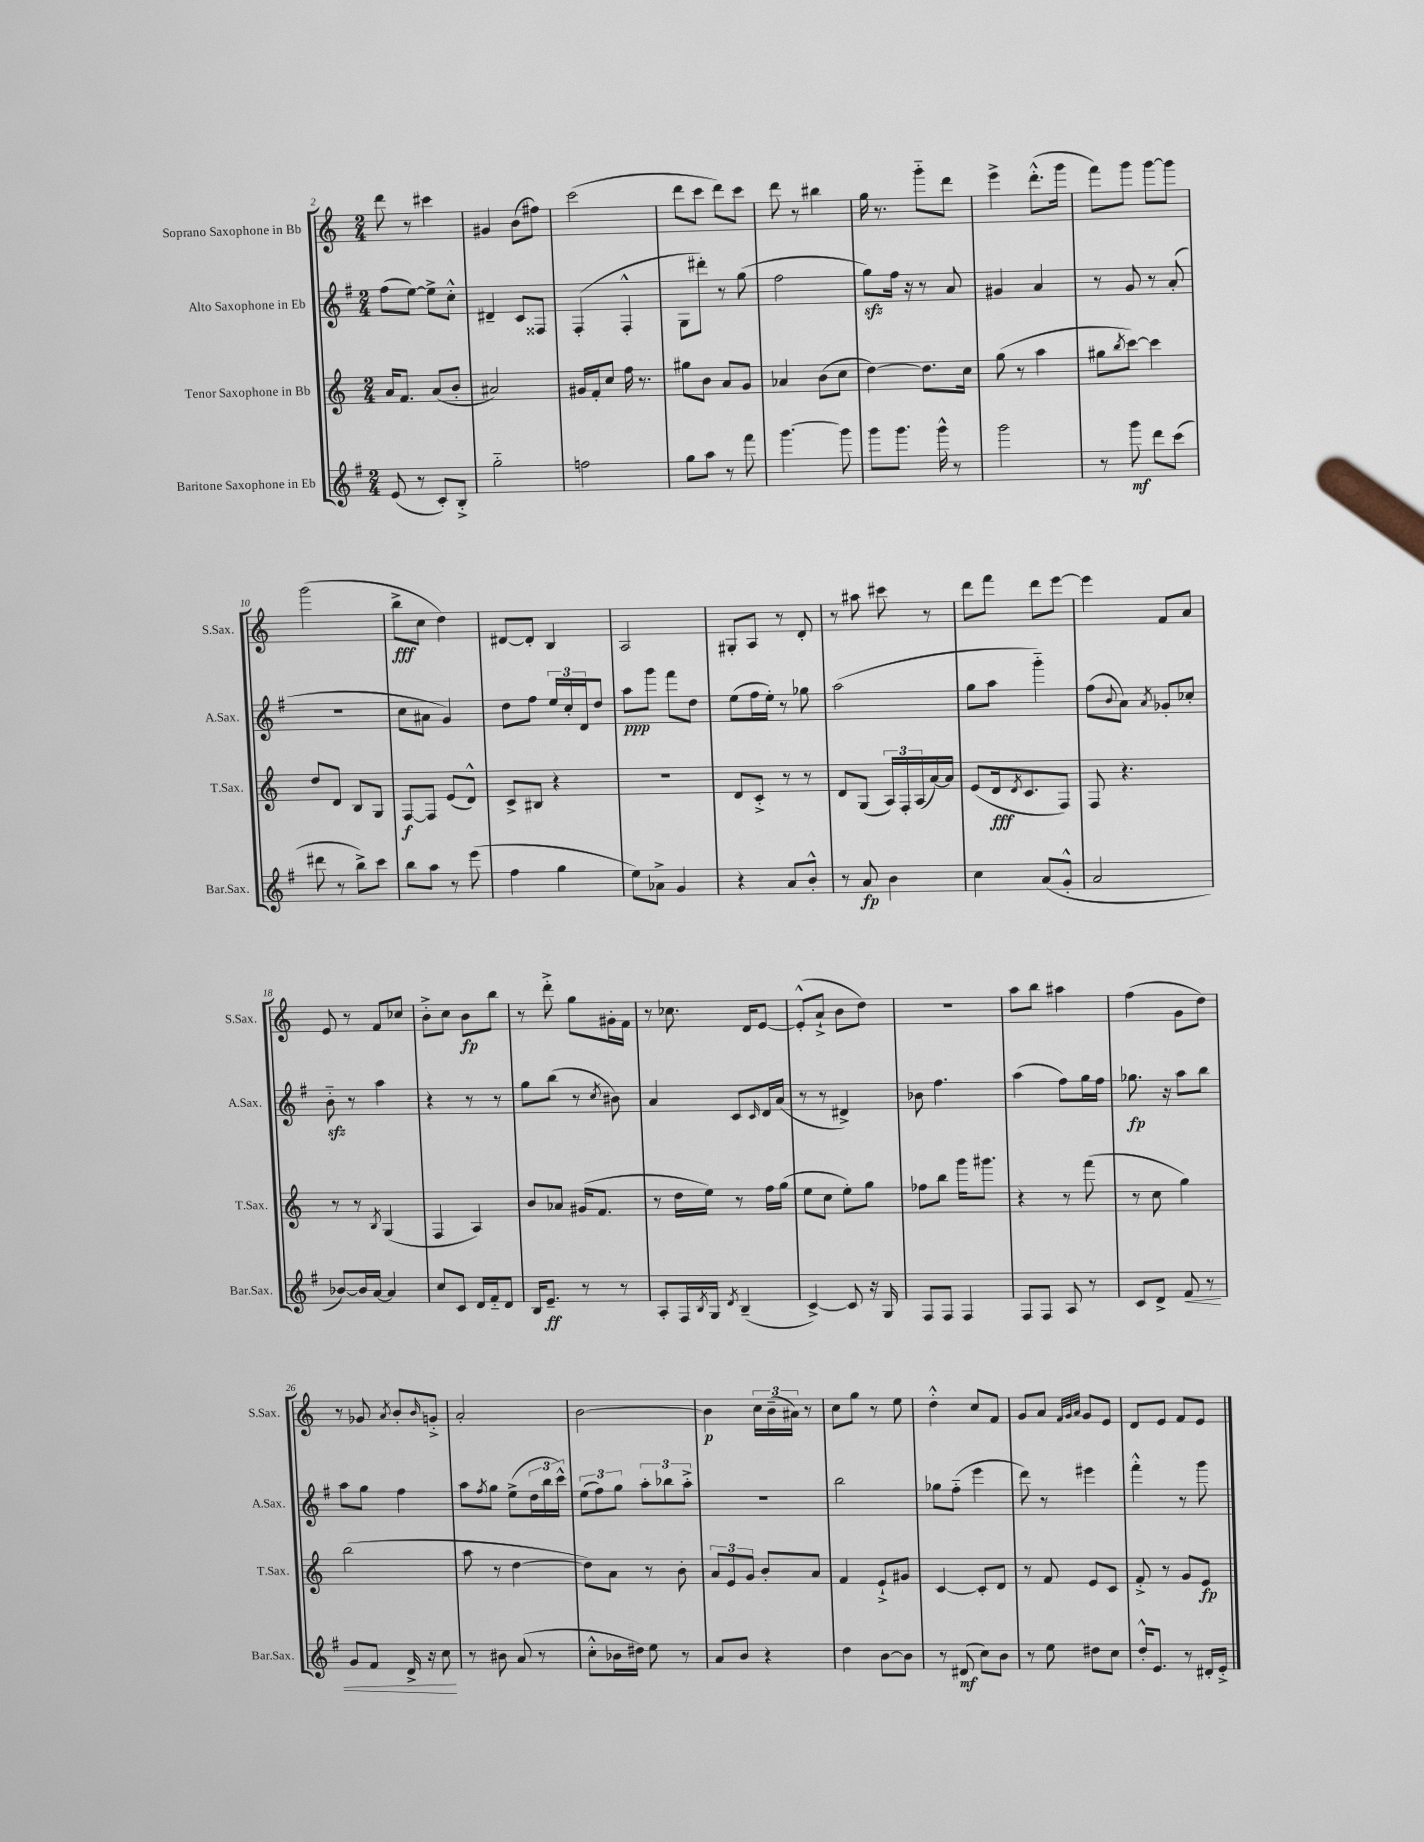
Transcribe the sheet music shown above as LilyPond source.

<<
\new StaffGroup <<
\new Staff = "s0" \with { instrumentName = "Soprano Saxophone in Bb" shortInstrumentName = "S.Sax." } {
    \clef treble \key c \major \numericTimeSignature \time 2/4
    d'''8 r8 cis'''4 |
    gis'4 b'8( fis''8) |
    c'''2( |
    d'''8 c'''8 d'''8) c'''8 |
    d'''8 r8 bis''4 |
    g''16 r8. g'''8-_ d'''8 |
    e'''4-> d'''8.-.-^( g'''16 |
    f'''8) g'''8 g'''8~ g'''8 |
    g'''2( |
    b''8->\fff c''8 d''4) |
    dis'8~ dis'8-. b4 |
    a2 |
    gis8-. a8 r8 d'8-. |
    r8 ais''8 cis'''8 r8 |
    d'''8 f'''8 d'''8 e'''8~ |
    e'''4 f'8 a'8 |
    e'8 r8 f'8 ces''8 |
    b'8-.-> c''8 b'8\fp b''8 |
    r8 d'''8-.-> g''8 gis'16-. f'16 |
    r8 ces''8. d'16 e'8~ |
    e'8-.-^( a'8-!-> b'8 d''8) |
    r2 |
    a''8 b''8 ais''4 |
    f''4( g'8 d''8) |
    r8 ges'8 \acciaccatura { a'8 } b'8-. \grace { b'16 } g'8-.-> |
    a'2-. |
    b'2~ |
    b'4\p \tuplet 3/2 { c''16 b'16--( ais'16) } r8 |
    c''8 g''8 r8 e''8 |
    d''4-.-^ c''8 f'8 |
    g'8 a'8 \grace { f'32 g'32 a'32 } g'8 e'8 |
    d'8 e'8 f'8 e'8 \bar "|." |
}
\new Staff = "s1" \with { instrumentName = "Alto Saxophone in Eb" shortInstrumentName = "A.Sax." } {
    \clef treble \key g \major \numericTimeSignature \time 2/4
    fis''8( e''8~) e''8-> c''8-.-^ |
    dis'4-- c'8 fisis8 |
    fis4-.( fis4-.-^ |
    g8 dis'''8-.) r8 g''8( |
    fis''2 |
    g''8\sfz) fis''16 r16 r8 a'8 |
    gis'4 a'4 |
    r8 g'8 r8 a'8-.( |
    R2 |
    c''8 ais'8 g'4) |
    d''8 fis''8 \tuplet 3/2 { e''16 c''16-. d'16 } d''8 |
    a''8\ppp g'''8 fis'''8 d''8 |
    e''8( fis''16 e''16-.) r8 ges''8 |
    a''2( |
    g''8 a''8 g'''4-_) |
    fis''8( \appoggiatura { b'8 } a'8) \acciaccatura { a'8 } ges'8-. ces''8-. |
    b'8-_\sfz r8 a''4 |
    r4 r8 r8 |
    g''8 b''8( r8 \acciaccatura { c''8 } bis'8) |
    a'4 c'8 \grace { c'16 } d'16 a'16( |
    r8 r8 dis'4->) |
    bes'8 fis''4. |
    a''4( fis''8) g''16 fis''16 |
    ges''8.\fp r16 a''8 b''8 |
    a''8 g''8 fis''4 |
    a''8 \acciaccatura { fis''8 } g''8 e''8->( \tuplet 3/2 { d''16 b''16 c'''16-^) } |
    \tuplet 3/2 { e''8( fis''8) g''8 } \tuplet 3/2 { a''8-. bes''8 a''8-.-> } |
    r2 |
    b''2 |
    ges''8 fis''8-_( e'''4 |
    d'''8) r8 eis'''4 |
    fis'''4-.-^ r8 g'''8 \bar "|." |
}
\new Staff = "s2" \with { instrumentName = "Tenor Saxophone in Bb" shortInstrumentName = "T.Sax." } {
    \clef treble \key c \major \numericTimeSignature \time 2/4
    a'16 f'8. a'8( b'8-. |
    ais'2) |
    gis'16 f'16-. c''8 f''16 r8. |
    gis''8 b'8 a'8 g'8 |
    aes'4 b'8( c''8 |
    d''4~) d''8. c''16 |
    g''8( r8 a''4 |
    gis''8 \acciaccatura { b''8 } c'''8~) c'''4 |
    d''8 d'8 b8 g8 |
    f8~\f f8 e'8( d'8-^) |
    c'8-> bis8 r4 |
    R2 |
    d'8 c'8-.-> r8 r8 |
    d'8 g8( \tuplet 3/2 { a16) f16-. a16( } a'16~) a'16 |
    e'8( d'16\fff \acciaccatura { d'8 } c'8. f8) |
    f8 r4. |
    r8 r8 \acciaccatura { b8 } g4( |
    f4 a4) |
    b'8 aes'8 gis'16( f'8. |
    r8 d''16 e''16) r8 f''16 g''16( |
    e''8 c''8 e''8-.) g''8 |
    fes''8 b''8 g'''16 gis'''8. |
    r4 r8 f'''8( |
    r8 c''8 g''4) |
    b''2( |
    a''8 r8 d''4~ |
    d''8) a'8 r8 b'8-. |
    \tuplet 3/2 { a'8 e'8 g'8 } b'8-. a'8 |
    f'4 e'8-!-> gis'8 |
    c'4~ c'8-. d'8 |
    r8 f'8 e'8 c'8 |
    f'8-.-> r8 g'8 e'8\fp \bar "|." |
}
\new Staff = "s3" \with { instrumentName = "Baritone Saxophone in Eb" shortInstrumentName = "Bar.Sax." } {
    \clef treble \key g \major \numericTimeSignature \time 2/4
    e'8( r8 c'8-.) b8-.-> |
    g''2-_ |
    f''2 |
    g''8 a''8 r8 fis'''8 |
    g'''4.~ g'''8 |
    g'''8 g'''8. g'''16-^ r8 |
    g'''2 |
    r8 g'''8\mf d'''8 c'''8( |
    dis'''8 r8 b''8->) c'''8 |
    b''8 a''8 r8 e'''8( |
    fis''4 g''4 |
    e''8) aes'8-> g'4 |
    r4 a'8 b'8-.-^ |
    r8 a'8\fp b'4 |
    c''4 a'8( g'8-.-^ |
    a'2 |
    bes'8~) bes'16 a'16~ a'4 |
    c''8 c'8 d'16 fis'16-_ d'8 |
    b16 e'8.--\ff r8 r8 |
    a8-. fis16 \acciaccatura { b8 } g16 \acciaccatura { d'8 } b4--( |
    c'4~->) c'8 r16 g16 |
    fis8 fis8 fis4 |
    fis8 fis8 a8 r8 |
    c'8 d'8-> fis'8\< r8 |
    g'8 fis'8 d'16-> r16 c''8\! |
    r8 bis'8 a'8( r8 |
    c''8-.-^ bes'16 dis''16) e''8 r8 |
    a'8 b'8 r4 |
    d''4 b'8~ b'8 |
    r8 dis'8\mf( c''8) b'8 |
    r8 e''8 dis''8 c''8 |
    d''16-.-^ e'8. r8 dis'16-. e'16-.-> \bar "|." |
}
>>
>>
\layout { \context { \Score currentBarNumber = #2 } }
